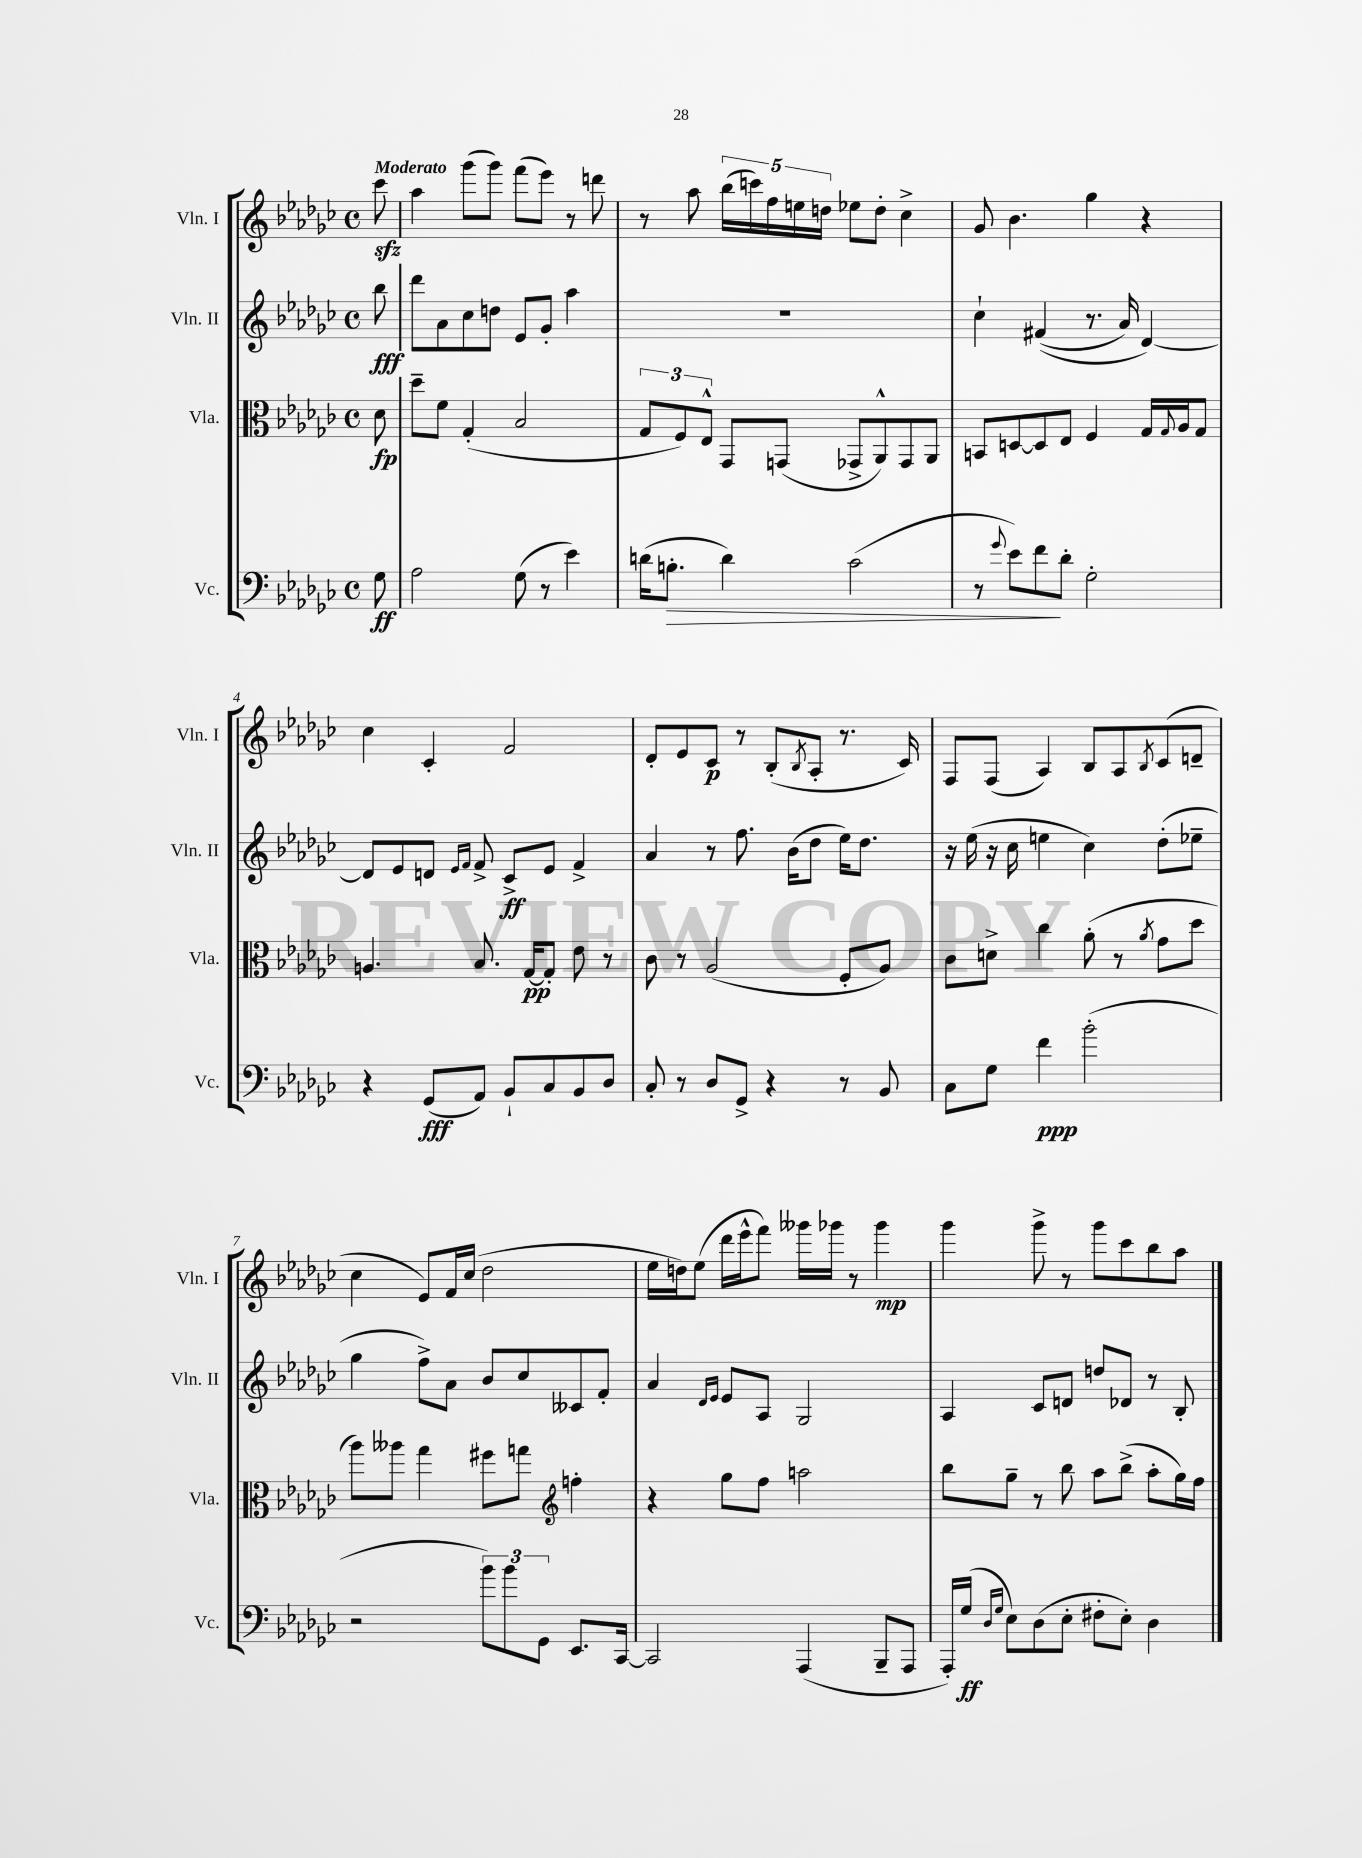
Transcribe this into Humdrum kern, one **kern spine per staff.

**kern	**kern	**kern	**kern
*staff4	*staff3	*staff2	*staff1
*clefF4	*clefC3	*clefG2	*clefG2
*k[b-e-a-d-g-c-]	*k[b-e-a-d-g-c-]	*k[b-e-a-d-g-c-]	*k[b-e-a-d-g-c-]
*M4/4	*M4/4	*M4/4	*M4/4
*met(c)	*met(c)	*met(c)	*met(c)
8G-\	8d-\	8bb-\	8ccc-\
=	=	=	=
2A-\	8dd-~\L	8ddd-\L	4aa-\
.	8f\J	8a-\	.
.	(4G-'/	8cc-\	(8ggg-\L
.	.	8dd\J	8ggg-\J)
(8G-\	2B-/	8e-/L	(8fff\L
8r	.	8g-'/J	8eee-\J)
4e-\)	.	4aa-\	8r
.	.	.	8ddd\
=	=	=	=
(16d\LK	12G-/L	1r	8r
8.B'\J	.	.	.
.	12F/)	.	.
.	.	.	8aa-\
.	12E-^^/J	.	.
4d\)	8GG-/L	.	(20bb-\LL
.	.	.	20ccc\)
.	.	.	20ff\
.	(8GG/J	.	.
.	.	.	20ee\
.	.	.	20dd\JJ
(2c-\	8GG-^/L	.	8ee-\L
.	8AA-^^/)	.	8dd'\J
.	8GG-/	.	4cc-^\
.	8AA-/J	.	.
=	=	=	=
8r	8BB/L	4cc-`\	8g-/
8qqg-/	.	.	.
8e-\L)	[8D/	.	4.b-\
8f\	8D/]	&((4f#/	.
8d-'\J	8E-/J	.	.
2G-'\	4F/	8.r	4gg-\
.	.	16a-/)	.
.	16G-/LL	[4d-/&)	4r
.	8qqG-/	.	.
.	16A-/J	.	.
.	8G-/J	.	.
=	=	=	=
4r	4.A/	8d-/]L	4cc-\
.	.	8e-/	.
(8GG-/L	.	8d/J	4c-'/
.	.	16qqe-/LL	.
.	.	16qqf/JJ	.
8AA-/J)	8.B-/	8f^/	.
8BB-`/L	.	8c-^/L	2f/
.	[16G-/LK	.	.
8C-/	8G-'/]J	8e-/J	.
8BB-/	8e-\	4f^/	.
8D-/J	8r	.	.
=	=	=	=
8C-'/	8c-\	4a-/	8d-'/L
8r	8r	.	8e-/
8D-/L	(2A-/	8r	8c-/J
8GG-^/J	.	8.ff\	8r
4r	.	.	(8B-'/L
.	.	(16b-\LK	.
.	.	.	8qB-/
.	.	8dd-\J	8A-'/J
8r	8F'/L	16ee-\LK)	8.r
.	.	8.dd-\J	.
8BB-/	8A-/J)	.	.
.	.	.	16c-/)
=	=	=	=
8C-\L	8c-\L	16r	8F/L
.	.	(16ee-\	.
8G-\J	8d^\J	16r	(8F/J
.	.	16cc-\	.
4f\	4cc-\	4ee\	4A-/)
(2b-'\	(8a-'\	4cc-\)	8B-/L
.	8r	.	8A-/
.	8qa-/	.	8qB-/
.	8g-\L	(8dd-'\L	(8c-/
.	8dd-\J	8ee-~\J	8d~/J
=	=	=	=
2r	8aa-\L)	4gg-\	4cc-\
.	8aa--\J	.	.
.	4gg-\	8ff^\L)	8e-/L)
.	.	8a-\J	16f/L
.	.	.	(16cc-/JJ
12b-\L)	8ff#\L	8b-/L	2dd-\
12b-\	.	.	.
.	8gg\J	8cc-/	.
12GG-\J	.	.	.
*	*clefG2	*	*
8.EE-/L	4ff'\	8c--/	.
.	.	8f'/J	.
[16CC-/Jk	.	.	.
=	=	=	=
2CC-/]	4r	4a-/	16ee-\LL
.	.	.	16dd\J)
.	.	.	(8ee-\J
.	.	16qqd-/LL	.
.	.	16qqe-/JJ	.
.	8gg-\L	8e-/L	16ddd-\LL
.	.	.	16eee-^^\J
.	8ff\J	8A-/J	8fff\J)
(4AAA-/	2aa\	2G-/	16ggg--\LL
.	.	.	16ggg-\JJ
.	.	.	8r
8BBB-~/L	.	.	4ggg-\
8AAA-/J	.	.	.
=	=	=	=
16AAA-'/LL)	8bb-\L	4A-/	4ggg-\
(16G-/JJ	.	.	.
16qqD-/LL	.	.	.
16qqG-/JJ	.	.	.
8E-\L)	8gg-~\J	.	.
(8D-\	8r	8c-/L	8ggg-^\
8E-'\J	8bb-\	8d/J	8r
8F#'\L	8aa-\L	8dd/L	8ggg-\L
8E-'\J)	(8bb-^\J	8d-/J	8ccc-\
4D-\	8aa-'\L	8r	8bb-\
.	16gg-\L)	8B-'/	8aa-\J
.	16ff\JJ	.	.
==	==	==	==
*-	*-	*-	*-
